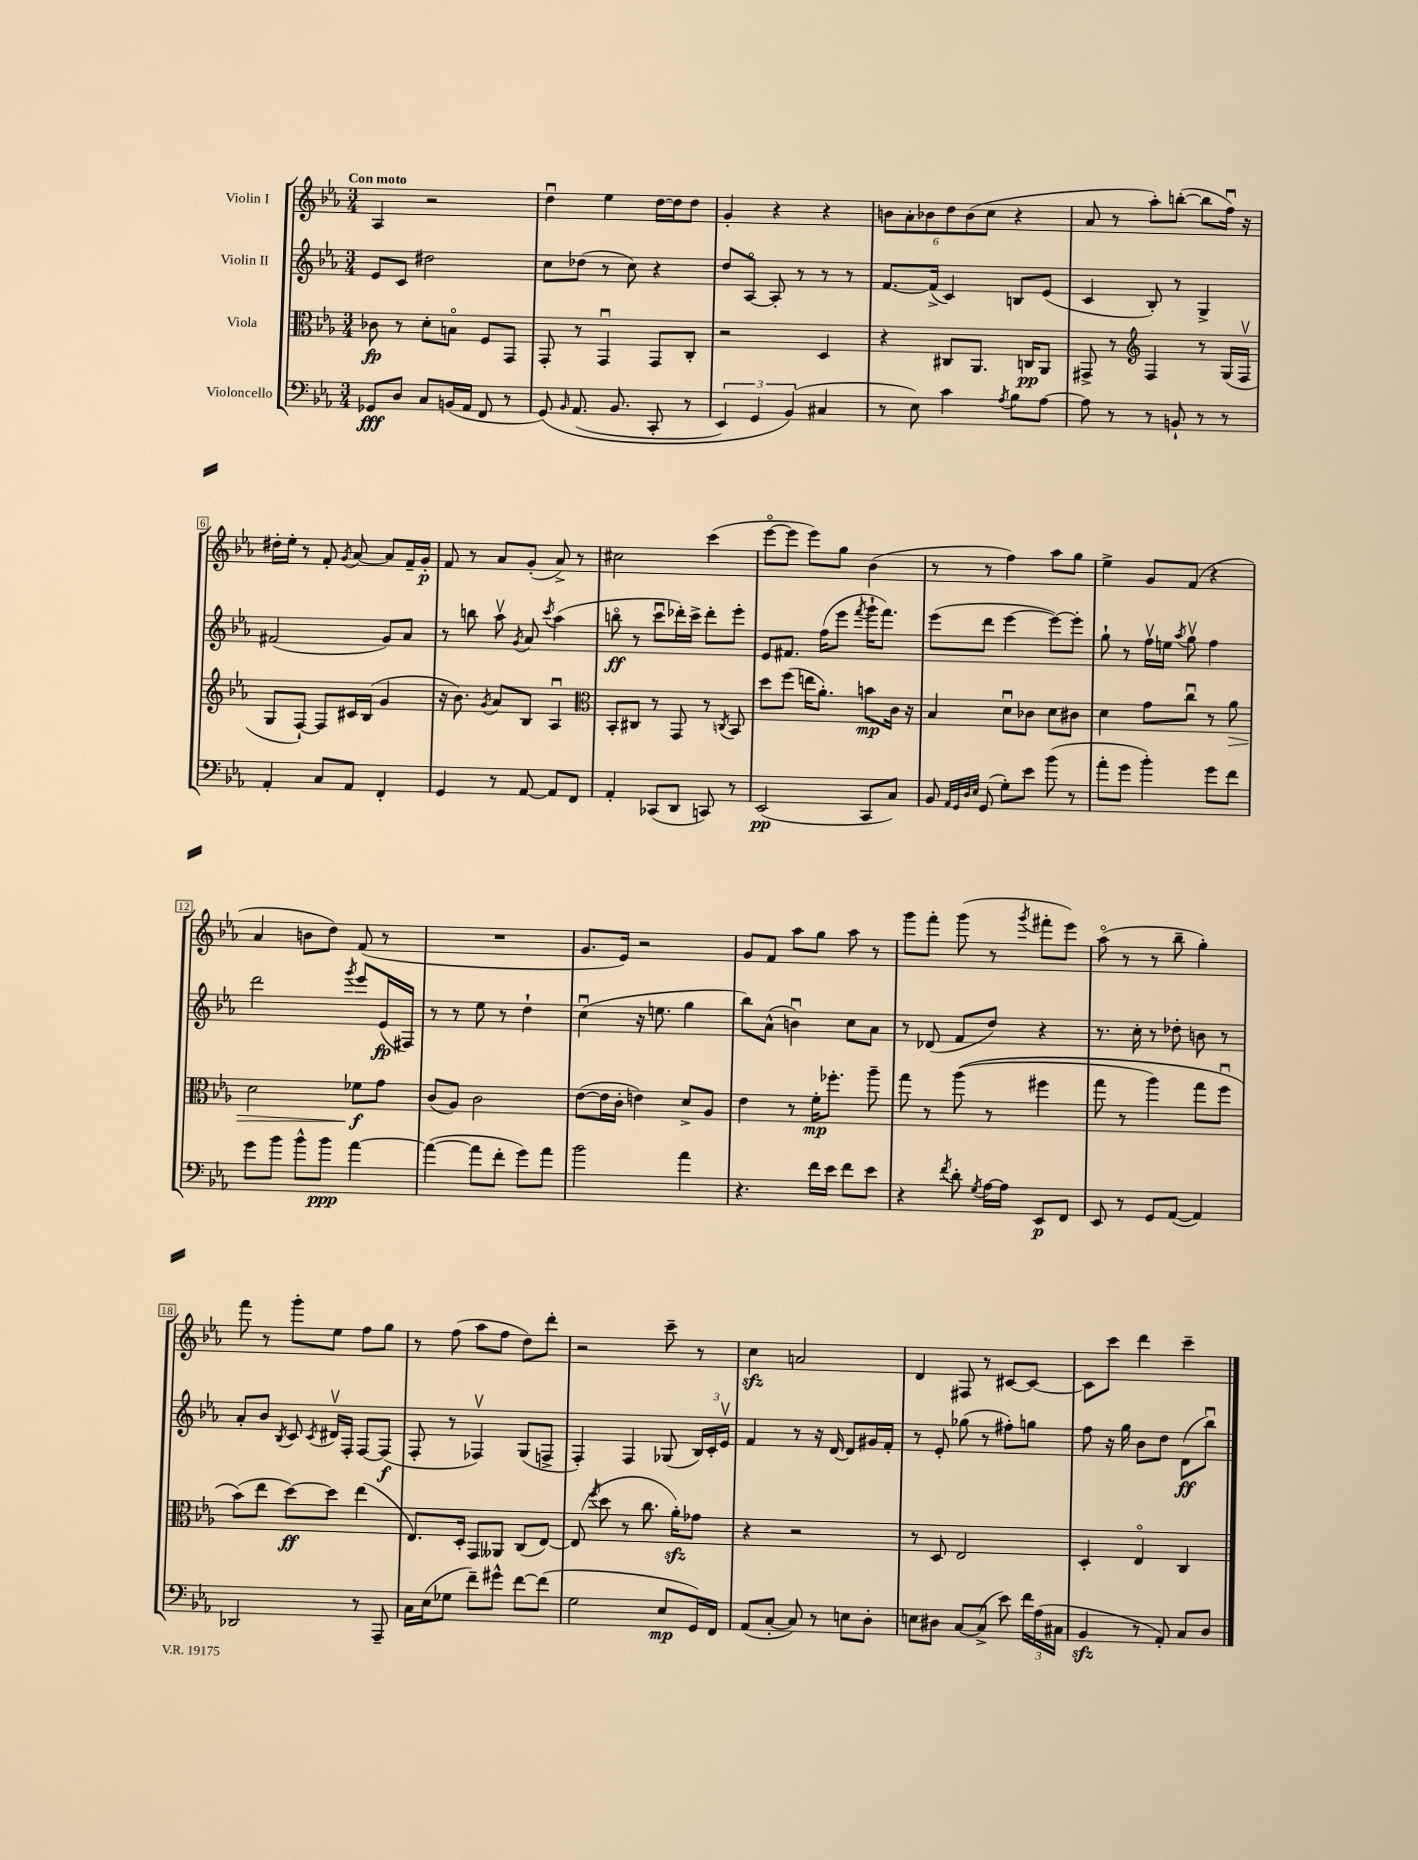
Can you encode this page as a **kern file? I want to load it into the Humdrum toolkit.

**kern	**kern	**kern	**kern
*staff4	*staff3	*staff2	*staff1
*clefF4	*clefC3	*clefG2	*clefG2
*k[b-e-a-]	*k[b-e-a-]	*k[b-e-a-]	*k[b-e-a-]
*M3/4	*M3/4	*M3/4	*M3/4
8GG-	8c-	8e-	4A-
8D	8r	8c	.
8C	8d'	2dd#	2r
(16BB	8Bo	.	.
16AA-	.	.	.
8FF	8F	.	.
8r	8GG	.	.
=	=	=	=
&(8GG)	8GG'	8cc	4ddu
16qqBB-	.	.	.
(8.AA-	8r	(8dd-	.
.	4GGu	8r	4ee-
8.BB-	.	.	.
.	.	8cc)	.
8CC'	8GG	4r	[16dd
.	.	.	16dd]
8r	8C'	.	8dd
=	=	=	=
6EE-)	2r	8dd	4g'
.	.	[8A-o	.
6GG	.	.	.
.	.	8A-']	4r
(6BB-&)	.	.	.
.	.	8r	.
4C#	4D	8r	4r
.	.	8r	.
=	=	=	=
8r	4r	[8.f	12b
.	.	.	12a-'
8E-)	.	.	.
.	.	.	12b-
.	.	(16f^]	.
4c	8C#	4c)	12dd
.	.	.	(12b-
.	8.AA-	.	.
.	.	.	12cc
8qA-	.	.	.
8B-	.	8B	4r
.	16C	.	.
[8A-	8AA-	(8e-	.
=	=	=	=
8A-]	8GG#^	4c	8a-
8r	8r	.	8r
*	*clefG2	*	*
8r	4F	8B-')	8aa-')
8BB`	.	8r	([8bb'
8r	8r	4G^	8bb]
8r	(16G	.	16ffu)
.	16Fv	.	16r
=	=	=	=
4AA-'	8G	(2f#	16dd#'
.	.	.	16ee-'
.	[8F`)	.	8r
8C	8F]	.	8f'
.	.	.	8qg
8AA-	16c#	.	[8a-
.	(16B-	.	.
4FF'	4g	8g)	8a-]
.	.	8a-	16f~
.	.	.	16g'
=	=	=	=
4GG	16r	8r	8f
.	8.b-)	.	.
.	.	8bb	8r
.	8qg	.	.
8r	8a-	8aa-v	8a-
.	.	8qg	.
[8AA-	8B-	8a-	(8g'
.	.	8qccc	.
8AA-]	4A-u	(4aa-	8a-^)
8FF	.	.	8r
=	=	=	=
*	*clefC3	*	*
4AA-'	8BB-'	8bbo	2cc#
.	8C#	8r	.
(8CC-	8r	8cccu	.
8DD	8GG	16ddd-')	.
.	.	16ccc^	.
8CC)	8r	8ddd-'	(4ccc
.	8qC	.	.
8r	8BB-	8eee-'	.
=	=	=	=
(2EE-	8dd	8e-	[8eee-o
.	(8ff	8.f#	8eee-]
.	16ee	.	8eee-)
.	8.a-')	(16ff	.
.	.	8eee-	8gg
.	.	8qfff	.
8CC	8b	16ggg`	(4b-
.	.	8.fff)	.
8C)	16c	.	.
.	16r	.	.
=	=	=	=
8BB-	4B-	(8eee-	8r
32qqAA-	.	.	.
32qqGG	.	.	.
32qqD	.	.	.
32qqE-	.	.	.
(8GG	.	8ddd	8r
8G')	8du	[4eee-	4ff)
8e-	8c-	.	.
(8b-	8d	8eee-_)	8aa-
8r	8c#	8eee-']	8gg
=	=	=	=
8a-'	4d	8gg`	4ee-^
8g	.	8r	.
4b-')	8g	16ffv	8g
.	.	16ee	.
.	.	8qaa-	.
.	8ccu	8ggv	(8f
8g	8r	4ff	4r
8f	8a-	.	.
=	=	=	=
8g	2d	2ddd	4a-
8b-	.	.	.
8b-^^	.	.	8b
8b-	.	.	8dd)
.	.	8qggg	.
[4a-	8f-	8eee-	(8f
.	8g	(16e-	8r
.	.	16F#)	.
=	=	=	=
(4a-_	(8c	8r	2.r
.	8A-)	8r	.
8a-]	2c	8ee-	.
8f'	.	8r	.
8g)	.	4dd`	.
8a-	.	.	.
=	=	=	=
2b-	([8e-	(4ccu	8.g
.	16e-]	.	.
.	16c'	.	16e-)
.	4e)	16r	2r
.	.	8.ee	.
4a-	8d^	4gg	.
.	8A-	.	.
=	=	=	=
4.r	4e-	8bb-)	8g
.	.	(8a-^^	8f
.	8r	4bu)	8aa-
16f	16f'	.	8gg
16e-	8.ff-'	.	.
8f	.	8cc	8aa-
8e-	8aa-~	8a-	8r
=	=	=	=
4r	8gg	8r	8ggg
.	8r	(8d-	8fff'
8qf	.	.	.
8d'	&((8aa-	8f	(8ggg
8qG	.	.	.
[16A-	8r	8dd)	8r
16A-]	.	.	.
.	.	.	8qggg
8EE-	4ff#	4r	8fff#'
8FF	.	.	8eee-)
=	=	=	=
8EE-	8gg	8.r	(8aa-o
8r	8r	.	8r
.	.	16cc'	.
8GG	4aa-)	8r	8r
([8AA-	.	8dd-'	8bb-~
4AA-])	8gg	8b	4gg')
.	8ffu	8r	.
=	=	=	=
2DD-	(8b-&)	8a-'	8fff
.	8ee-	8b-	8r
.	.	8qB-	.
.	[8dd)	8c	8ggg'
.	.	8qc	.
.	8dd]	16d#v	8ee-
.	.	16F'	.
8r	(4ee-	[8F	8ff
8AAA-~	.	(8F]	8gg
=	=	=	=
16C	8.E-)	8F'	8r
(16E-	.	.	.
8G-	.	8r	(8ff
.	16D'	.	.
8f~)	8GG	4F-v)	8aa-
8g#^^	8AA--	.	8ff
[8f	(8C	(8G	8dd)
(8f]	[8E-)	8F^	8ddd'
=	=	=	=
2G	(8E-]	4F')	2r
.	8qff	.	.
.	8dd	.	.
.	8r	4F	.
.	8.cc	.	.
8E-	.	(8G-	8ccc~
.	16a-')	.	.
16GG)	8g-	24B-)	8r
.	.	24c'	.
16FF	.	.	.
.	.	24e-v	.
=	=	=	=
(8AA-	4r	4f	4cc
[8C'	.	.	.
8C])	2r	8r	2a
8r	.	16r	.
.	.	[16d	.
8E	.	8d]	.
8D'	.	16g#	.
.	.	16f'	.
=	=	=	=
8E	8r	8r	4d
8D#	8D	8e-'	.
[8C	2E-	(8gg-	8F#
(8C^]	.	8r	8r
8e-)	.	8ff#')	[8c#
24f	.	8gg	8c#_
(24A-	.	.	.
24C#	.	.	.
=	=	=	=
4BB-	4D'	8ff	8c#]
.	.	16r	8ccc
.	.	16gg	.
8r	4E-o	8b-	4ddd
8AA-')	.	8dd	.
8C	4C	(8d	4ccc~
8D	.	8bb-u)	.
==	==	==	==
*-	*-	*-	*-
